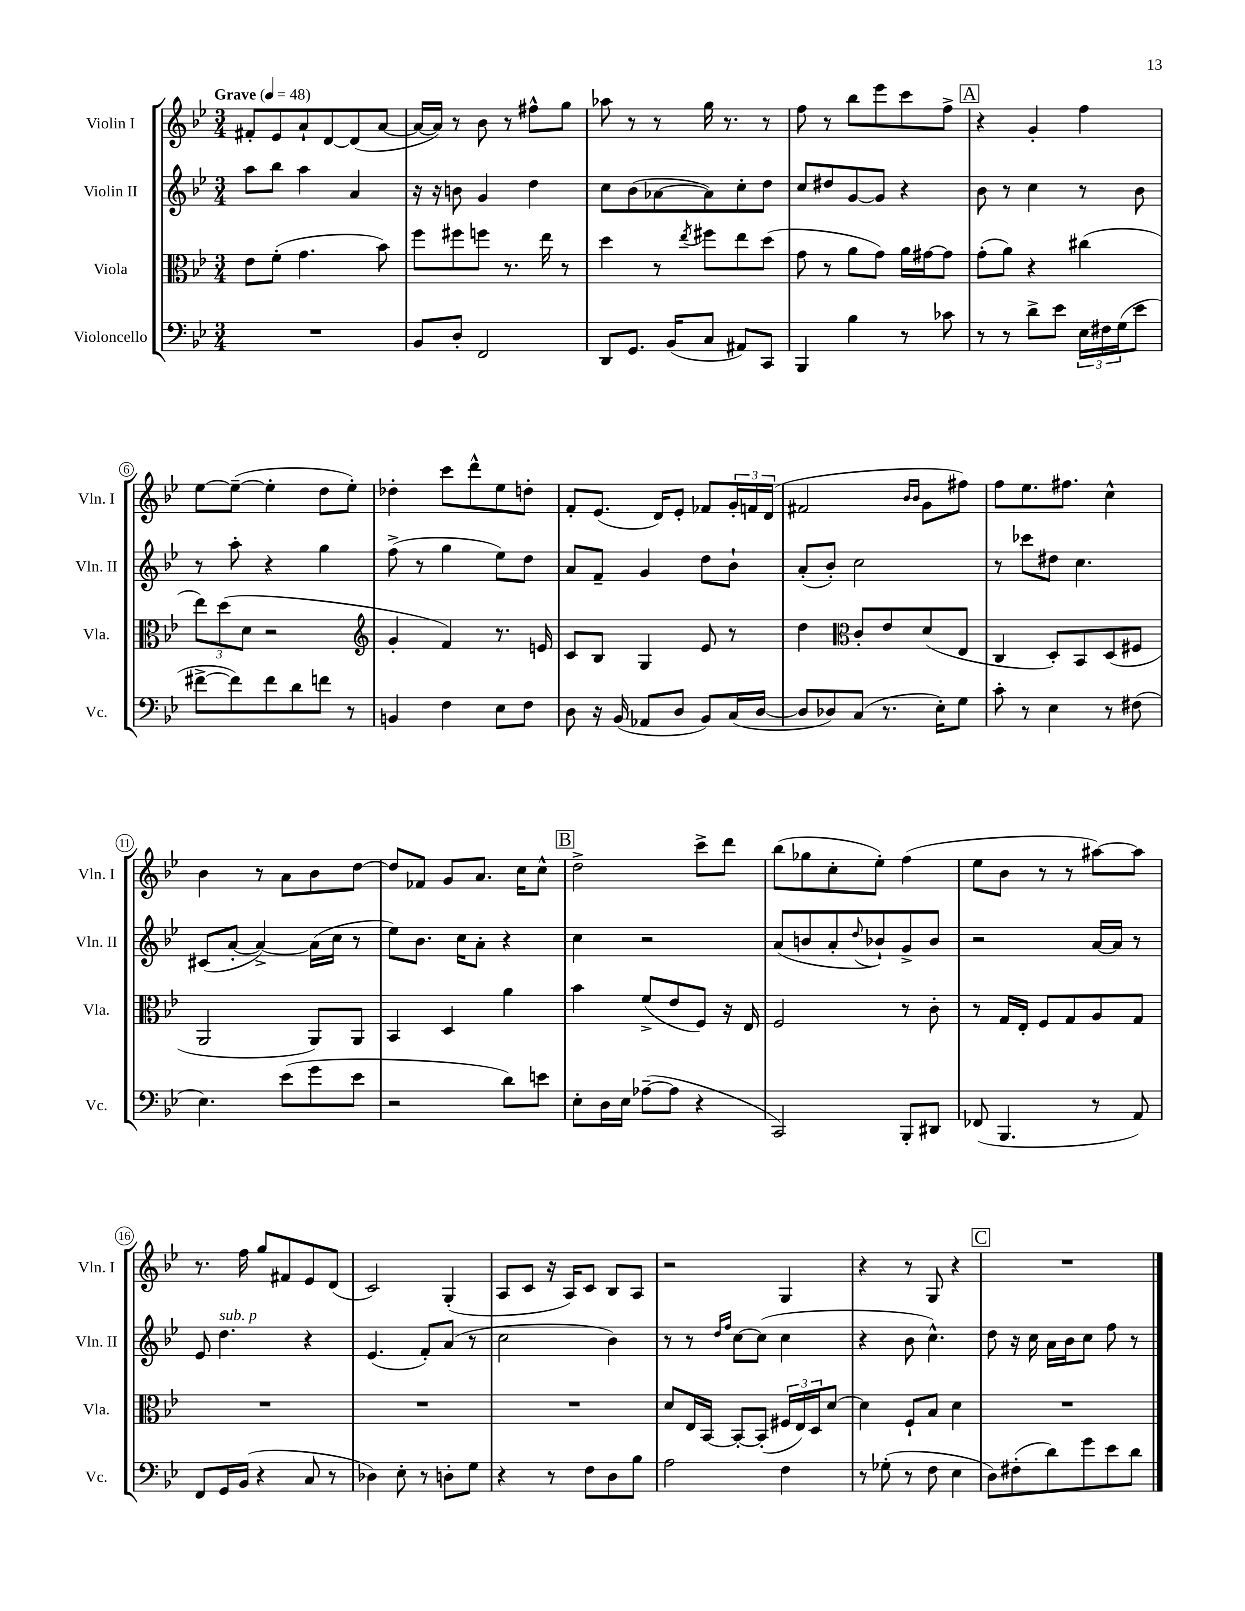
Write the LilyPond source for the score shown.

<<
\new StaffGroup <<
\new Staff = "s0" \with { instrumentName = "Violin I" shortInstrumentName = "Vln. I" } {
    \clef treble \key bes \major \numericTimeSignature \time 3/4 \tempo "Grave" 4 = 48
    fis'8-. ees'8 a'8-! d'8~ d'8( a'8~ |
    a'16~ a'16) r8 bes'8 r8 fis''8-^ g''8 |
    aes''8 r8 r8 g''16 r8. r8 |
    f''8 r8 bes''8 ees'''8 c'''8 f''8-> |
    \mark \markup { \box "A" } r4 g'4-. f''4 |
    ees''8~ ees''8~--( ees''4-. d''8 ees''8-.) |
    des''4-. c'''8 d'''8-^ ees''8 d''8-. |
    f'8-. ees'8.( d'16) ees'8-. fes'8 \tuplet 3/2 { g'16-. f'16 d'16( } |
    fis'2 \grace { bes'16 bes'16 } g'8 fis''8) |
    f''8 ees''8. fis''8. c''4-^ |
    bes'4 r8 a'8 bes'8 d''8~ |
    d''8 fes'8 g'8 a'8. c''16 c''8-^ |
    \mark \markup { \box "B" } d''2-> c'''8-> d'''8 |
    bes''8( ges''8 c''8-. ees''8-.) f''4( |
    ees''8 bes'8 r8 r8 ais''8~) ais''8 |
    r8. f''16 g''8 fis'8 ees'8 d'8( |
    c'2) g4-.( |
    a8 c'8 r16 a16) c'8 bes8 a8 |
    r2 g4 |
    r4 r8 g8 r4 |
    \mark \markup { \box "C" } R2. \bar "|." |
}
\new Staff = "s1" \with { instrumentName = "Violin II" shortInstrumentName = "Vln. II" } {
    \clef treble \key bes \major \numericTimeSignature \time 3/4
    a''8 bes''8 a''4 a'4 |
    r16 r16 b'8 g'4 d''4 |
    c''8 bes'8( aes'8~ aes'8) c''8-. d''8 |
    c''8 dis''8 g'8~ g'8 r4 |
    \mark \markup { \box "A" } bes'8 r8 c''4 r8 bes'8 |
    r8 a''8-. r4 g''4 |
    f''8->( r8 g''4 ees''8) d''8 |
    a'8 f'8-- g'4 d''8 bes'8-! |
    a'8-.( bes'8-.) c''2 |
    r8 ces'''8 dis''8 c''4. |
    cis'8( a'8~-. a'4~->) a'16( c''16 r8 |
    ees''8) bes'8. c''16 a'8-. r4 |
    \mark \markup { \box "B" } c''4 r2 |
    a'8( b'8 a'8-. \appoggiatura { d''8 } bes'8-!) g'8-> bes'8 |
    r2 a'16~ a'16 r8 |
    ees'8 d''4.^\markup { \italic "sub. p" } r4 |
    ees'4.( f'8-.) a'8( r8 |
    c''2 bes'4) |
    r8 r8 \grace { d''16 f''16 } c''8~ c''8( c''4 |
    r4 bes'8 c''4.-^) |
    \mark \markup { \box "C" } d''8 r16 c''16 a'16 bes'16 c''8 f''8 r8 \bar "|." |
}
\new Staff = "s2" \with { instrumentName = "Viola" shortInstrumentName = "Vla." } {
    \clef alto \key bes \major \numericTimeSignature \time 3/4
    ees'8 f'8-.( g'4. bes'8) |
    f''8 fis''8 f''8 r8. ees''16 r8 |
    d''4 r8 \acciaccatura { ees''8 } fis''8 ees''8 d''8( |
    g'8 r8 a'8 g'8) a'16 gis'16~ gis'8 |
    \mark \markup { \box "A" } g'8-.( a'8) r4 cis''4( |
    \tuplet 3/2 { ees''8) d''8( d'8 } r2 |
    \clef treble g'4-. f'4) r8. e'16 |
    c'8 bes8 g4 ees'8 r8 |
    d''4 \clef alto c'8-. ees'8 d'8( ees8 |
    c4 d8-.) bes,8 d8( fis8 |
    a,2 a,8) a,8 |
    bes,4 d4 a'4 |
    \mark \markup { \box "B" } bes'4 f'8->( ees'8 f8) r16 ees16 |
    f2 r8 c'8-. |
    r8 g16 ees16-. f8 g8 a8 g8 |
    R2. |
    R2. |
    R2. |
    d'8 ees16 bes,16~ bes,8~-. bes,8-.( \tuplet 3/2 { fis16 ees16) d16 } d'8~ |
    d'4 f8-! bes8 d'4 |
    \mark \markup { \box "C" } R2. \bar "|." |
}
\new Staff = "s3" \with { instrumentName = "Violoncello" shortInstrumentName = "Vc." } {
    \clef bass \key bes \major \numericTimeSignature \time 3/4
    R2. |
    bes,8 d8-. f,2 |
    d,8 g,8. bes,16( c8 ais,8) c,8 |
    bes,,4 bes4 r8 ces'8 |
    \mark \markup { \box "A" } r8 r8 d'8-> ees'8 \tuplet 3/2 { ees16 fis16 g16( } ees'8 |
    fis'8~-> fis'8) fis'8 d'8 f'8 r8 |
    b,4 f4 ees8 f8 |
    d8 r16 bes,16( aes,8 d8 bes,8) c16( d16~ |
    d8 des8) c8( r8. ees16-.) g8 |
    c'8-. r8 ees4 r8 fis8( |
    ees4.) ees'8( g'8 ees'8 |
    r2 d'8) e'8 |
    \mark \markup { \box "B" } ees8-. d16 ees16 aes8~--( aes8 r4 |
    c,2) bes,,8-. dis,8 |
    fes,8( bes,,4. r8 a,8) |
    f,8 g,16 bes,16( r4 c8 r8 |
    des4) ees8-. r8 d8-. g8 |
    r4 r8 f8 d8 bes8 |
    a2 f4 |
    r8 ges8-.( r8 f8 ees4 |
    \mark \markup { \box "C" } d8) fis8-.( d'8) g'8 ees'8 d'8 \bar "|." |
}
>>
>>
\layout { \context { \Score \override BarNumber.stencil = #(make-stencil-circler 0.1 0.3 ly:text-interface::print) } }
